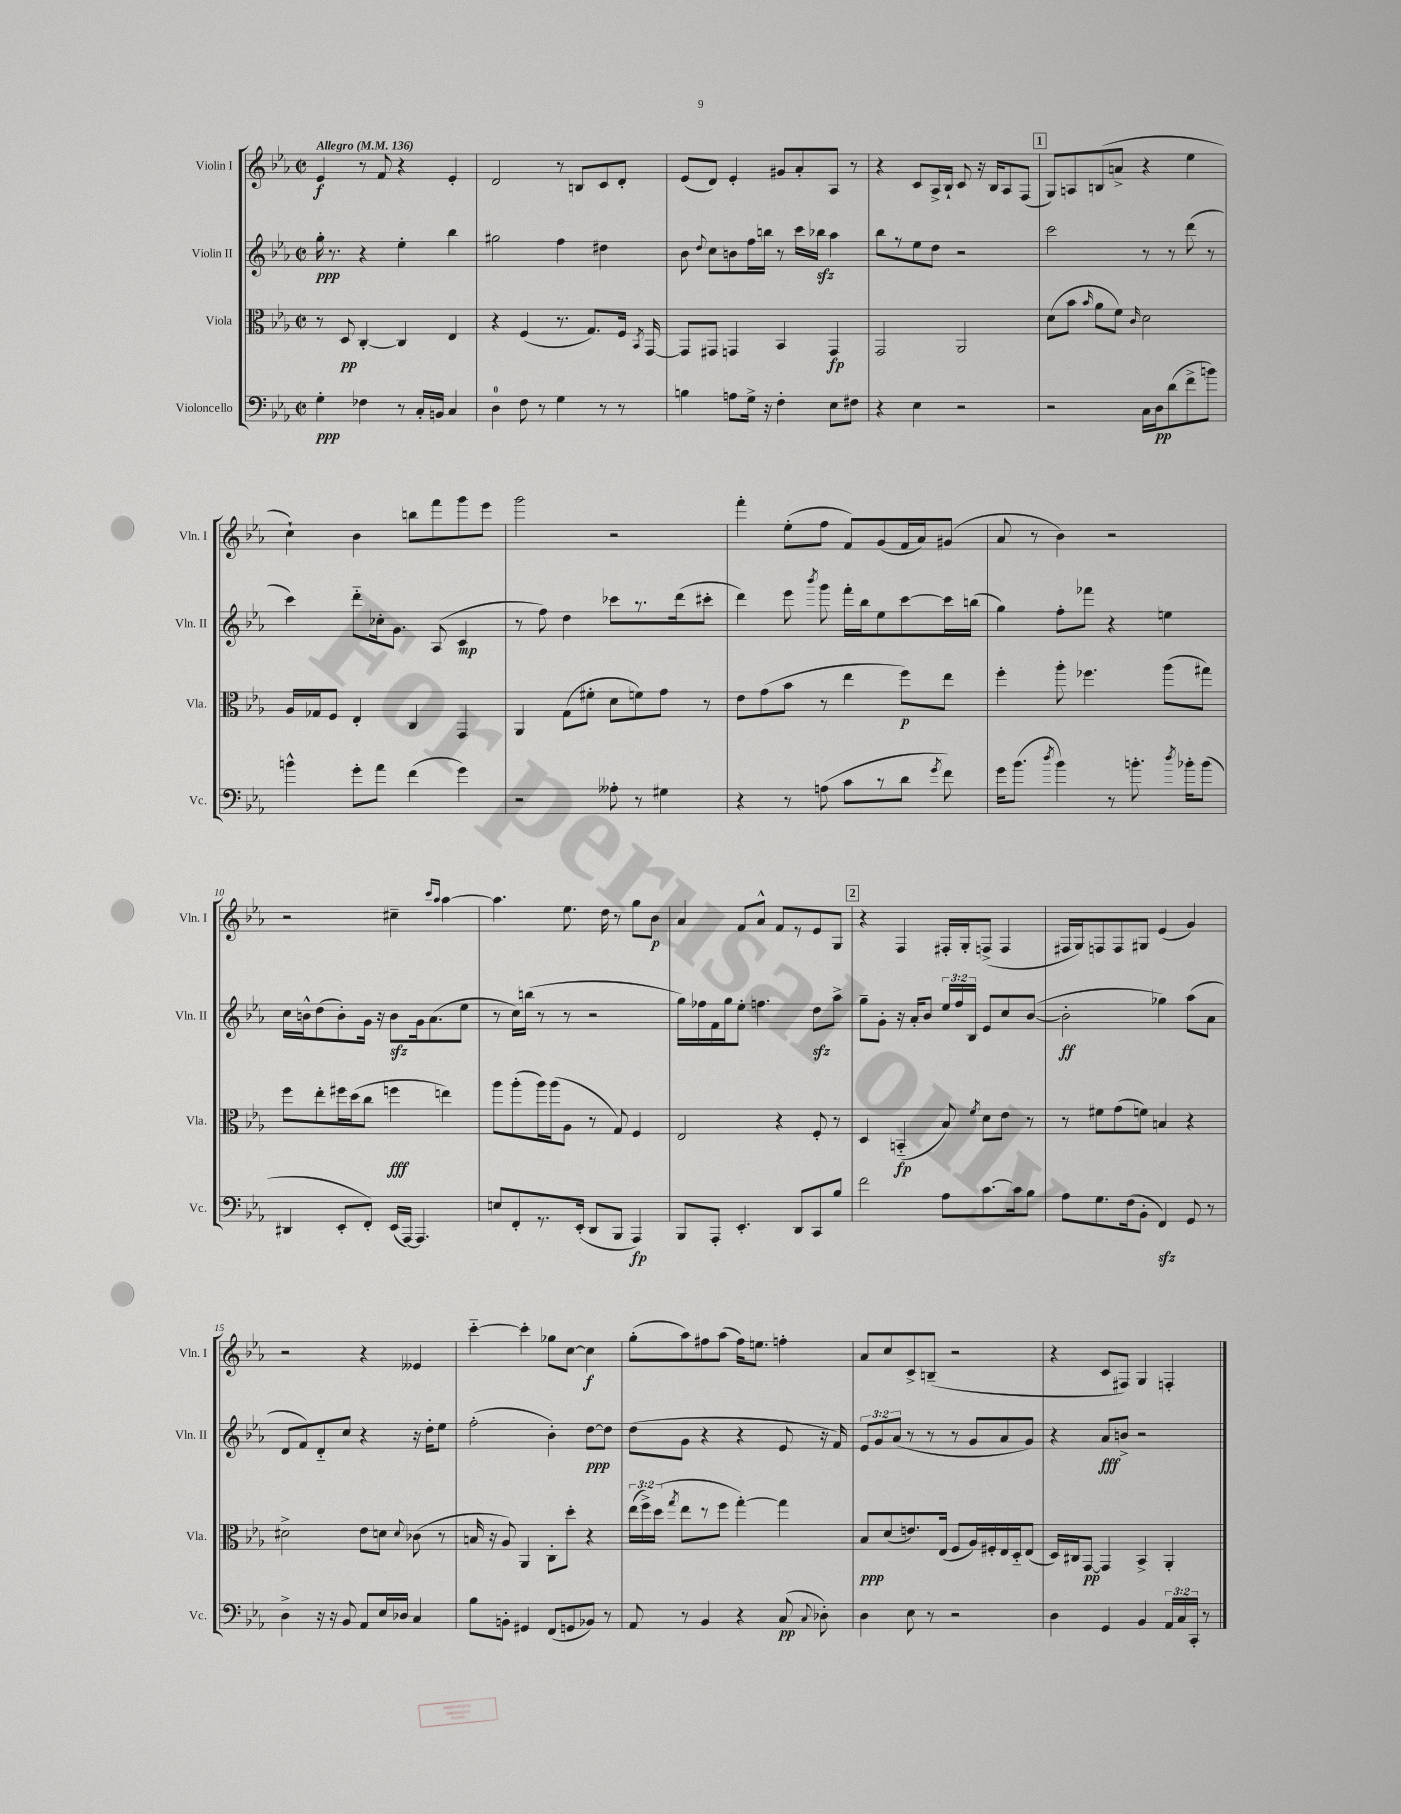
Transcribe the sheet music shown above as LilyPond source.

<<
\new StaffGroup <<
\new Staff = "s0" \with { instrumentName = "Violin I" shortInstrumentName = "Vln. I" } {
    \clef treble \key ees \major \defaultTimeSignature \time 2/2 \tempo "Allegro" 4 = 136
    \autoBeamOff ees'4\f r8 f'8 r4 ees'4-. |
    d'2 r8 b8[ c'8 d'8]-. |
    ees'8[( d'8]) ees'4-. gis'8[ aes'8-. aes8] r8 |
    r4 c'8[ aes16-> bes16]-! c'8 r16 bes16[ aes8 f8]( |
    \mark \markup { \box "1" } g8[) a8 b8( a'8]-> r4 ees''4 |
    c''4-!) bes'4 b''8[ f'''8 g'''8 ees'''8] |
    g'''2 r2 |
    f'''4-. ees''8[-.( f''8] f'8[) g'8( f'16 aes'16) gis'8]( |
    aes'8 r8 bes'4) r2 |
    r2 cis''4-- \grace { c'''16[ aes''16] } aes''4~ |
    aes''4. ees''8. d''16 r8 g''8[ bes'8]\p |
    aes'4 f'8[ aes'8]-^ f'8[ r8 ees'8 g8] |
    \mark \markup { \box "2" } r4 f4 fis16[-. g16-. f8]->( f4 |
    fis16[ g16) f8 f8 gis8] ees'4( g'4) |
    r2 r4 eeses'4 |
    c'''4~-_ c'''4-. ges''8[ c''8]~ c''4\f |
    g''8[-.( aes''8) fis''8 aes''8]( fis''16[) e''8.] f''4-. |
    aes'8[ c''8 c'8-> b8]--( r2 |
    r4 c'8[ fis8]) g4 f4-. \bar "|." |
}
\new Staff = "s1" \with { instrumentName = "Violin II" shortInstrumentName = "Vln. II" } {
    \clef treble \key ees \major \defaultTimeSignature \time 2/2 \override Staff.TupletNumber.text = #tuplet-number::calc-fraction-text
    \autoBeamOff g''16-.\ppp r8. r4 ees''4-. bes''4 |
    gis''2 f''4 dis''4 |
    bes'8 \appoggiatura { d''8 } c''8[ b'8 f''16 b''16] r8 c'''16[ bes''16]\sfz aes''4 |
    bes''8[ r8 ees''8 d''8] r2 |
    \mark \markup { \box "1" } c'''2 r8 r8 d'''8( r8 |
    c'''4) d'''8[-_ ces''16-. g'8.] aes8( c'4\mp |
    r8 f''8) d''4 ces'''8[ r8. d'''16( cis'''8]-. |
    d'''4) ees'''8 \acciaccatura { bes'''8 } g'''8 f'''16[-. bes''16 ees''8 c'''8~ c'''16 b''16]( |
    g''4) f''8[-. fes'''8] r4 e''4 |
    c''16[ b'16-^ d''8( b'8-.) g'16] r16 b'8[\sfz g'16 aes'8.( ees''8] |
    r8 c''16[) b''16]( r8 r8 r2 |
    g''16[) fes''16 f'16 g''16 ees''8]-. f''4. d''8[\sfz aes''8]-> |
    \mark \markup { \box "2" } g''8[-- g'8]-. r16 aes'16[-. bes'8] \tuplet 3/2 { ees''16[ f''16 bes16] } ees'8[ c''8 bes'8]~( |
    bes'2-.\ff ges''4) aes''8[( aes'8] |
    d'8[ f'8) d'8-_ c''8] r4 r16 d''16[-. ees''8] |
    f''2-.( bes'4-.) d''8[~\ppp d''8] |
    d''8[( g'8] r4 r4 ees'8 r16 f'16) |
    \tuplet 3/2 { ees'8[ g'8 aes'8]( } r8 r8 r8 g'8[ aes'8 g'8]) |
    r4 aes'8[\fff b'8]-> r2 \bar "|." |
}
\new Staff = "s2" \with { instrumentName = "Viola" shortInstrumentName = "Vla." } {
    \clef alto \key ees \major \defaultTimeSignature \time 2/2 \override Staff.TupletNumber.text = #tuplet-number::calc-fraction-text
    \autoBeamOff r8 d8\pp c4~-. c4 ees4 |
    r4 f4( r8. g8.[) f16] \acciaccatura { bes,8 } g,16~ |
    g,8[ gis,8] g,4 bes,4 g,4\fp |
    g,2 aes,2 |
    \mark \markup { \box "1" } d'8[( bes'8] \grace { bes'16 } aes'8[ f'8]) \grace { c'16 } d'2 |
    aes16[ ges16 f8] ees4-. c4 g,4 |
    aes,4 g8[( fis'8]-. d'8[ f'8) g'8] r8 |
    ees'8[ g'8( bes'8] r8 ees''4 f''8[\p) ees''8] |
    f''4-. aes''8-. fes''4. aes''8[( gis''8]) |
    f''8[ ees''8-. fis''16 d''16( c''8] f''4\fff e''4) |
    aes''8[ aes''8-.( aes''16) aes''16( aes8] r8 g8) f4 |
    ees2 r4 f8-. r8 |
    \mark \markup { \box "2" } d4 b,4-_\fp( bes8) \acciaccatura { f'8 } d'8[ ees'8] r8 |
    r8 fis'8[ g'8( f'8]) b4 r4 |
    dis'2-> ees'8[ d'8] \appoggiatura { d'8 } ces'8( r8 |
    b16 r16 aes8) aes,4 c8[-. d''8]-. r4 |
    \tuplet 3/2 { ees''16[( f''16->) d''16]( } \acciaccatura { g''8 } ees''8[ r8 f''8] g''4~-.) g''4 |
    bes8[\ppp d'8( e'8.) ees16]( f8[ aes16) fis16-. ees16 d16-_ ees8]( |
    d16[) cis16 g,8]~\pp g,4 bes,4-> aes,4-. \bar "|." |
}
\new Staff = "s3" \with { instrumentName = "Violoncello" shortInstrumentName = "Vc." } {
    \clef bass \key ees \major \defaultTimeSignature \time 2/2 \override Staff.TupletNumber.text = #tuplet-number::calc-fraction-text
    \autoBeamOff g4-.\ppp fes4 r8 c16[-. b,16] c4 |
    d4-0 f8 r8 g4 r8 r8 |
    b4 a8[ g16]-> r16 f4-. ees8[ fis8] |
    r4 ees4 r2 |
    \mark \markup { \box "1" } r2 c16[ d16\pp d'8( f'8-> b'8]) |
    b'4-^ g'8[-. aes'8] f'4( g'4) |
    r2 aeses8-. r8 gis4 |
    r4 r8 a8( c'8[ r8 d'8] \acciaccatura { g'8 } f'8) |
    g'16[ bes'8.]( \acciaccatura { d''8 } bes'4) r8 b'8.-. \acciaccatura { d''8 } bes'16[-. bes'8]( |
    dis,4 ees,8[-. f,8]-.) ees,16[( aes,,16]~) aes,,4. |
    e8[ f,8-. r8. ees,16]-.( d,8[ bes,,8] aes,,4\fp) |
    bes,,8[ aes,,8]-. ees,4.-. d,8[ c,8 bes8] |
    \mark \markup { \box "2" } f'2 aes8[ c'8.~ c'16 bes8] |
    aes8[ g8. f16( bes,8]-. f,4\sfz) g,8 r8 |
    d4-> r16 r16 bes,8 aes,8[ ees16 des16] c4 |
    bes8[ b,8]-. gis,4 f,8[( g,8 bes,8]) r8 |
    aes,8 r8 bes,4 r4 c8\pp( \appoggiatura { c8 } des8-.) |
    d4 ees8 r8 r2 |
    d4 g,4 bes,4 \tuplet 3/2 { aes,16[ c16 c,16]-. } r8 \bar "|." |
}
>>
>>
\layout { \context { \Score \override BarNumber.break-visibility = ##(#f #t #t) barNumberVisibility = #(every-nth-bar-number-visible 5) } }
